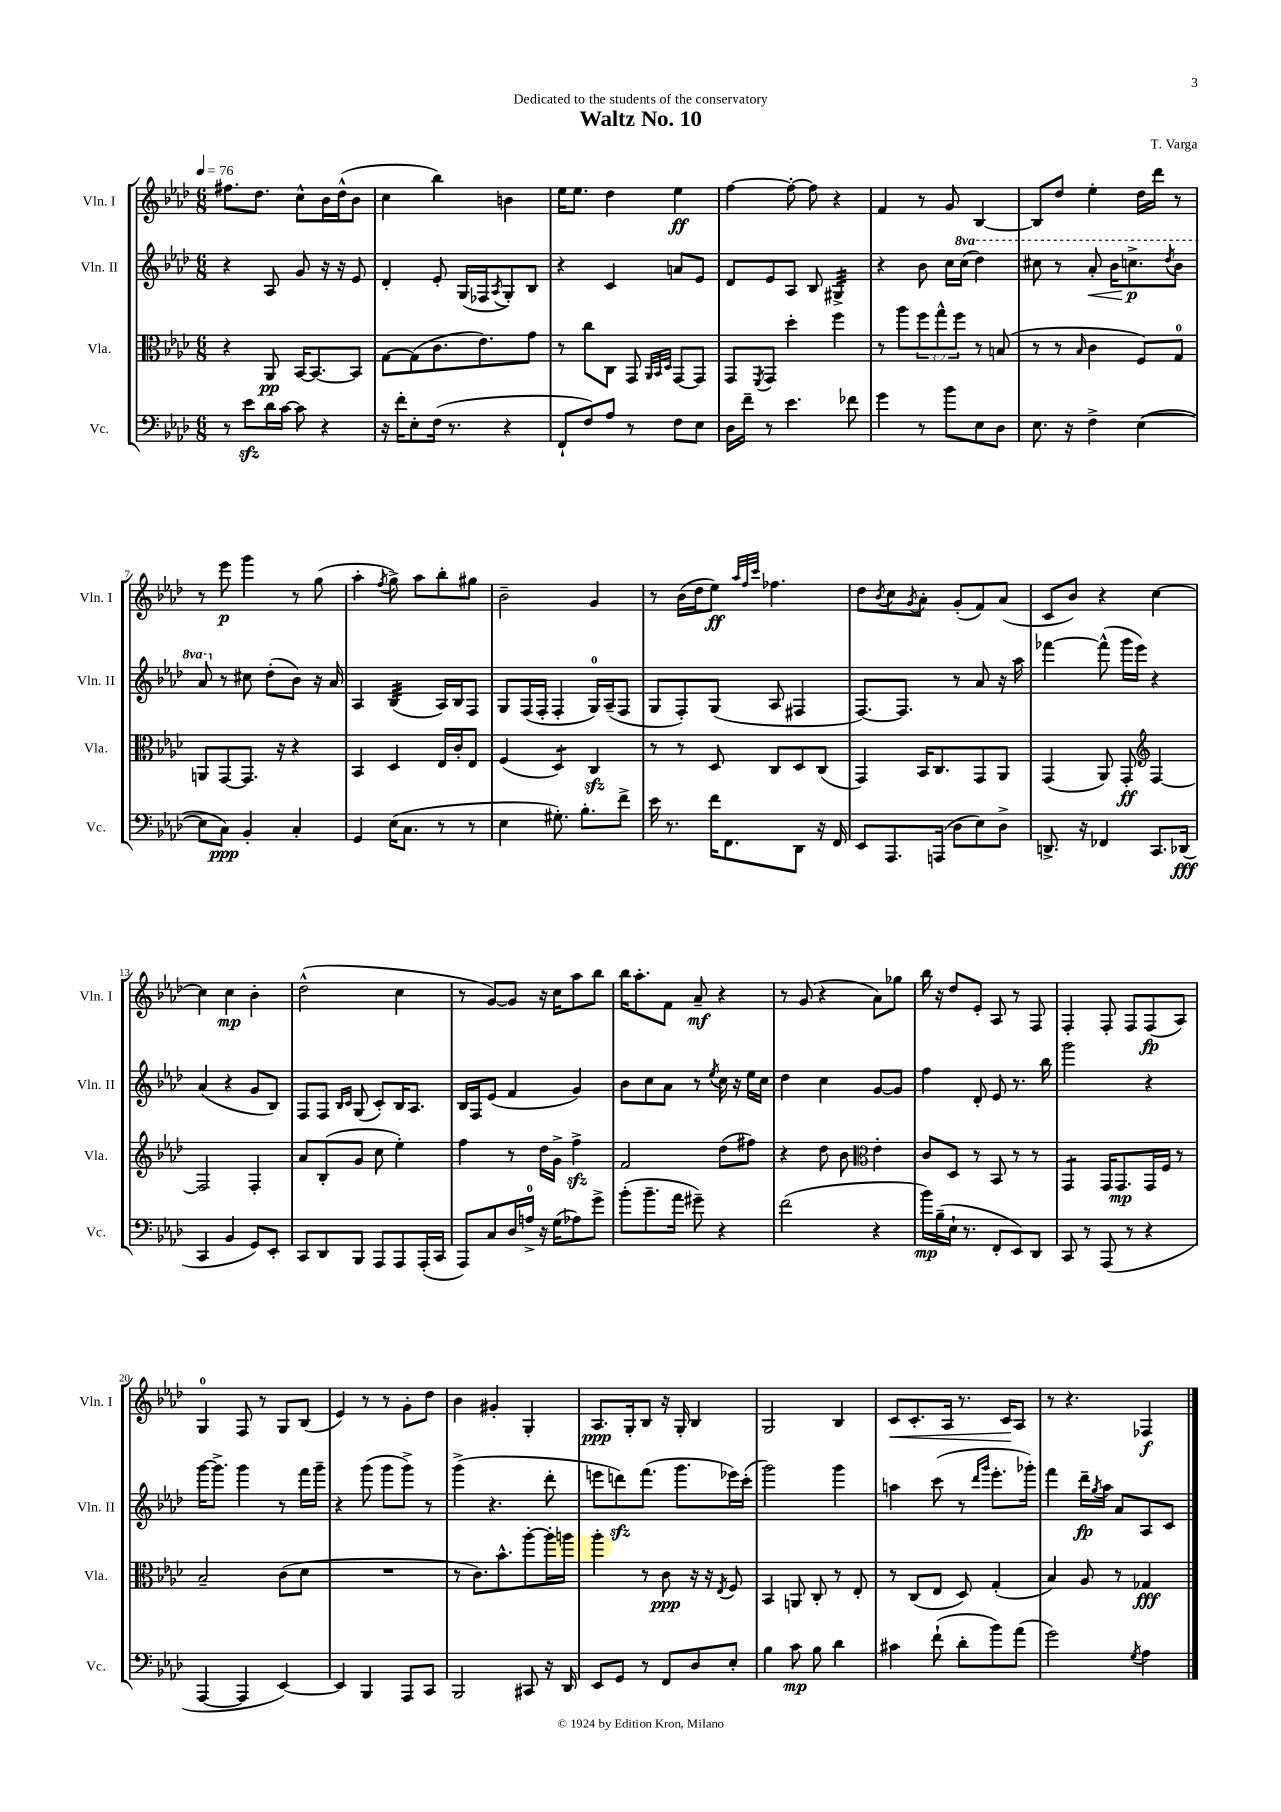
\header { title = "Waltz No. 10" composer = "T. Varga" dedication = "Dedicated to the students of the conservatory" }
<<
\new StaffGroup <<
\new Staff = "s0" \with { instrumentName = "Vln. I" shortInstrumentName = "Vln. I" } {
    \clef treble \key aes \major \numericTimeSignature \time 6/8 \tempo 4 = 76
    fis''8. des''8. c''8-^ bes'16 des''16-^( bes'8 |
    c''4 bes''4) b'4 |
    ees''16 ees''8. des''4 ees''4\ff |
    f''4~ f''8~-. f''8 r4 |
    f'4 r8 g'8 bes4~ |
    bes8 des''8 ees''4-. des''16 des'''16 r8 |
    r8 ees'''8\p g'''4 r8 g''8( |
    aes''4-. \acciaccatura { f''8 } g''8->) aes''8 bes''8-. gis''8 |
    bes'2-- g'4 |
    r8 bes'16( des''16 ees''8\ff) \grace { aes''32 f''32 c'''32 } fes''4. |
    des''8 \acciaccatura { bes'8 } c''8 \acciaccatura { g'8 } aes'8-. g'8-.( f'8) aes'8( |
    c'8 bes'8) r4 c''4~ |
    c''4 c''4\mp bes'4-. |
    des''2-^( c''4 |
    r8 g'8~) g'8 r16 c''16 aes''8 bes''8 |
    bes''16 aes''8.-. f'8 aes'8--\mf r4 |
    r8 g'8( r4 aes'8) ges''8 |
    bes''16 r16 des''8 ees'8-. aes8 r8 f8 |
    f4-. f8-. f8 f8\fp( aes8) |
    g4-0 f8 r8 g8 bes8( |
    ees'4) r8 r8 g'8-. des''8 |
    bes'4 gis'4-. g4-. |
    aes8.\ppp g16-. bes8 r16 g16-. bes4 |
    g2 bes4 |
    c'8\< c'8.-. aes16 r8. c'16\! aes8 |
    r8 r4. fes4\f \bar "|." |
}
\new Staff = "s1" \with { instrumentName = "Vln. II" shortInstrumentName = "Vln. II" } {
    \clef treble \key aes \major \numericTimeSignature \time 6/8 \set Staff.ottavationMarkups = #ottavation-simple-ordinals
    r4 aes8 g'8 r16 r16 ees'8 |
    des'4-. ees'8-. g16( fes16 \acciaccatura { aes8 } g8-.) bes8 |
    r4 c'4 a'8 ees'8 |
    des'8 ees'8 aes8 bes8 gis4:32-> |
    r4 bes'8 c''16 \ottava #1 c'''16( des'''4) |
    cis'''8 r8 aes''8-.\< bes''16 c'''8.->\p\! \acciaccatura { des'''8 } bes''8 |
    aes''8 \ottava #0 r8 cis''8 des''8-.( bes'8) r16 aes'16 |
    aes4 bes4:32( aes16) bes16 f8 |
    g8 f16( f16-. f4-. g16-0) aes16--( f8 |
    g8 f8-.) g8( aes8 fis4 |
    f8.~) f8. r8 aes'8 r16 aes''16 |
    fes'''4~ fes'''8-^( g'''16 ees'''16) r4 |
    aes'4( r4 g'8 bes8) |
    f8 f8 \grace { bes16 c'16 } g8( c'8-.) bes16 aes8. |
    bes16 f16 ees'8( f'4 g'4) |
    bes'8 c''8 aes'8 r8 \acciaccatura { ees''8 } c''16 r16 ees''16 c''16 |
    des''4 c''4 g'8~ g'8 |
    f''4 des'8-. ees'8 r8. bes''16 |
    g'''2 r4 |
    g'''16~ g'''8.-> g'''4 r8 f'''16 g'''16-- |
    r4 g'''8( g'''8 g'''8->) r8 |
    g'''4->( r4. des'''8-. |
    e'''8 d'''8\sfz) f'''8.( g'''8. ees'''16) c'''16-.( |
    g'''2) g'''4 |
    a''4 c'''8( r8 \grace { des'''16 g'''16 } ees'''8.-. ges'''16-.) |
    f'''4 des'''16--\fp \acciaccatura { g''8 } aes''16 aes'8 aes8 c'8 \bar "|." |
}
\new Staff = "s2" \with { instrumentName = "Vla." shortInstrumentName = "Vla." } {
    \clef alto \key aes \major \numericTimeSignature \time 6/8 \override Staff.TupletNumber.text = #tuplet-number::calc-fraction-text
    r4 aes,8\pp bes,16~ bes,8.~ bes,8 |
    g8~ g8( c'8. ees'8.) g'8 |
    r8 c''8 c8 g,8 \grace { aes,32 bes,32 des32 } g,8~ g,8 |
    g,8 \acciaccatura { f,8 } g,8 des''4-. f''4 |
    r8 aes''8 \tuplet 3/2 { f''8 g''8-^ f''8 } r8 b8( |
    r8 r8 \grace { bes16 } c'4 f8) g8-0 |
    a,8 g,8~ g,8. r16 r4 |
    bes,4 des4 ees16 c'16-. ees8 |
    f4( des4:8) c4\sfz |
    r8 r8 des8 c8 des8 c8( |
    g,4) bes,16 c8. g,8 aes,8 |
    g,4( aes,8) g,8-.\ff \clef treble f4~ |
    f2 f4-. |
    aes'8 bes8-.( g'8 c''8 ees''4-.) |
    f''4 r8 des''16 g'16-> f''4->\sfz |
    f'2 des''8( fis''8) |
    r4 des''8 bes'8 \clef alto ees'4-. |
    c'8 des8 r8 bes,8 r8 r8 |
    g,4:8 g,16 g,8.\mp g,16 f16 r8 |
    bes2-- c'8( des'8 |
    R2. |
    r8 c'8.) bes'8.-^ aes''8~-. aes''16-. a''16 |
    aes''4-. r8 c'8\ppp r16 r16 \acciaccatura { ees8 } f8 |
    bes,4 a,8 c8-. r8 ees8-. |
    r8 c8( ees8 des8) g4-.( |
    bes4) aes8 r8 ges4\fff \bar "|." |
}
\new Staff = "s3" \with { instrumentName = "Vc." shortInstrumentName = "Vc." } {
    \clef bass \key aes \major \numericTimeSignature \time 6/8
    r8 ees'8\sfz des'16 c'16~ c'8 r4 |
    r16 f'16-. ees8-. f16( r8. r4 |
    f,8-! f8) aes8 r8 f8 ees8 |
    des16 f'16-- r8 ees'4. fes'8 |
    g'4 r8 bes'8 ees8 des8 |
    ees8. r16 f4-> ees4~( |
    ees8 c8\ppp) bes,4-. c4-. |
    g,4 ees16( c8. r8 r8 |
    ees4 gis8.-.) bes8.-. f'8-> |
    ees'16 r8. f'16 f,8. des,8 r16 f,16 |
    ees,8 aes,,8. a,,16( des8 ees8) des8-> |
    d,8.-> r16 fes,4 c,8. des,16\fff( |
    c,4 bes,4 g,8) ees,8-. |
    c,8 des,8 bes,,8 aes,,8 aes,,8 aes,,16-.( c,16 |
    aes,,8) c8 des16 a16-0-> r16 g16( aes8) g'8-> |
    bes'8-.( bes'8.-- aes'16 gis'8--) r4 |
    f'2( r4 |
    bes'16\mp) bes16--( ees16-! r8. f,8-. ees,8) des,8 |
    c,8 r8 aes,,8( r8 r4 |
    aes,,4~ aes,,4 ees,4~) |
    ees,4 bes,,4 aes,,8 c,8 |
    bes,,2 cis,8 r16 des,16 |
    ees,8 g,8 r8 f,8 des8 ees8-. |
    bes4 c'8\mp bes8 des'4 |
    cis'4 f'8-!( des'8-. bes'8) aes'8( |
    g'2) \acciaccatura { g8 } aes4 \bar "|." |
}
>>
>>
